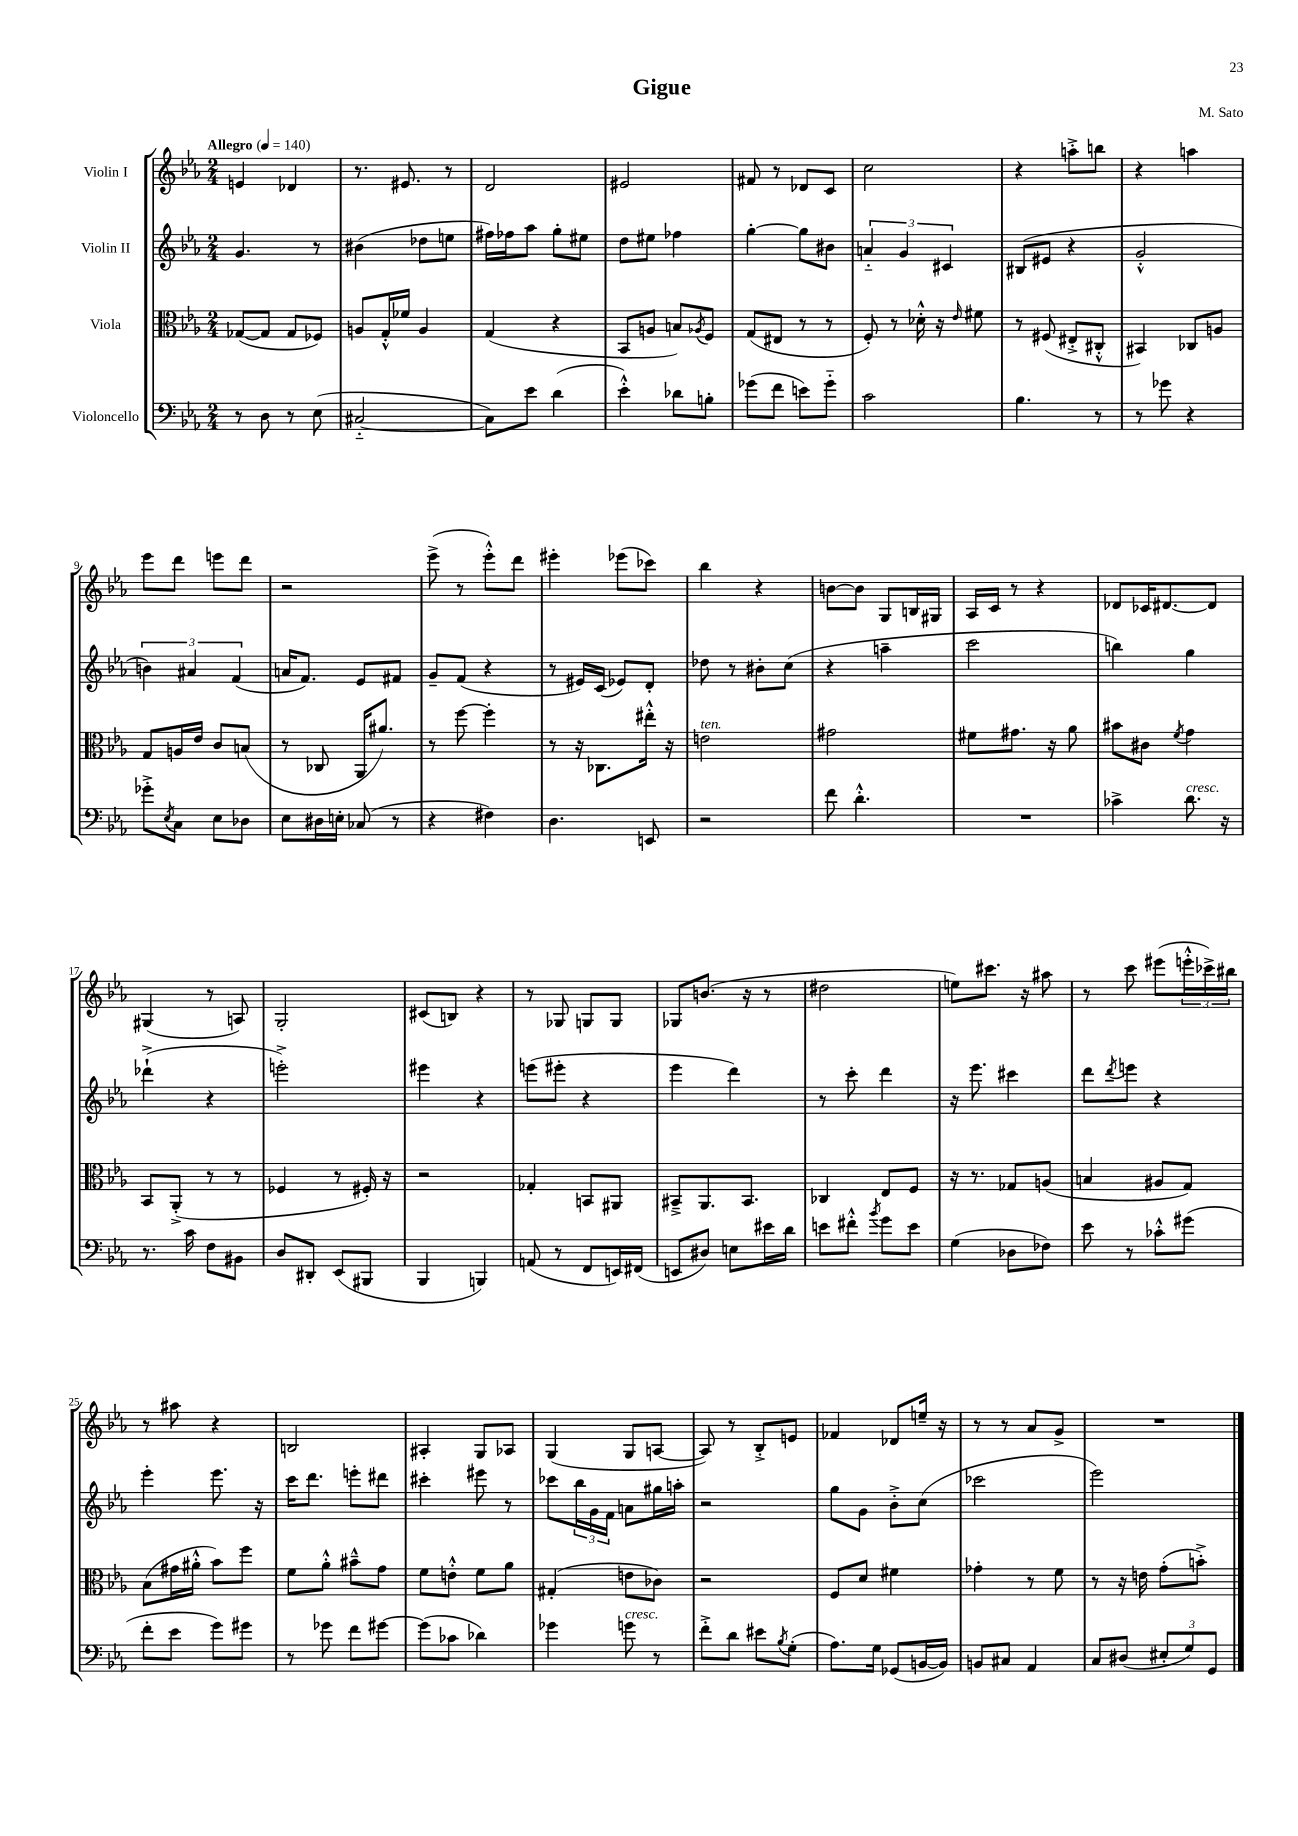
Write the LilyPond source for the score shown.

\header { title = "Gigue" composer = "M. Sato" }
<<
\new StaffGroup <<
\new Staff = "s0" \with { instrumentName = "Violin I" } {
    \clef treble \key ees \major \numericTimeSignature \time 2/4 \tempo "Allegro" 4 = 140
    e'4 des'4 |
    r8. eis'8. r8 |
    d'2 |
    eis'2 |
    fis'8 r8 des'8 c'8 |
    c''2 |
    r4 a''8-.-> b''8 |
    r4 a''4 |
    ees'''8 d'''8 e'''8 d'''8 |
    r2 |
    ees'''8->( r8 ees'''8-.-^) d'''8 |
    eis'''4-. ees'''8( ces'''8) |
    bes''4 r4 |
    b'8~ b'8 g8 b16 gis16 |
    aes16 c'16 r8 r4 |
    des'8 ces'16 dis'8.~ dis'8 |
    gis4( r8 a8) |
    g2-. |
    cis'8( b8) r4 |
    r8 ges8 g8 g8 |
    ges8 b'8.( r16 r8 |
    dis''2 |
    e''8) cis'''8. r16 ais''8 |
    r8 c'''8 eis'''8( \tuplet 3/2 { e'''16-.-^ ces'''16->) bis''16 } |
    r8 ais''8 r4 |
    b2 |
    ais4-. g8 aes8 |
    g4( g8 a8~ |
    a8) r8 bes8-.-> e'8 |
    fes'4 des'8 e''16-- r16 |
    r8 r8 aes'8 g'8-> |
    R2 \bar "|." |
}
\new Staff = "s1" \with { instrumentName = "Violin II" } {
    \clef treble \key ees \major \numericTimeSignature \time 2/4
    g'4. r8 |
    bis'4( des''8 e''8 |
    fis''16) fes''16 aes''8 g''8-. eis''8 |
    d''8 eis''8 fes''4 |
    g''4~-. g''8 bis'8 |
    \tuplet 3/2 { a'4-_ g'4 cis'4 } |
    bis8( eis'8 r4 |
    g'2-.-^ |
    \tuplet 3/2 { b'4) ais'4 f'4( } |
    a'16 f'8.) ees'8 fis'8 |
    g'8-- f'8( r4 |
    r8 eis'16) c'16( ees'8) d'8-. |
    des''8 r8 bis'8-. c''8( |
    r4 a''4-- |
    c'''2 |
    b''4) g''4 |
    des'''4-!->( r4 |
    e'''2-.->) |
    eis'''4 r4 |
    e'''8( eis'''8-. r4 |
    ees'''4 d'''4) |
    r8 c'''8-. d'''4 |
    r16 ees'''8. cis'''4 |
    d'''8 \acciaccatura { d'''8 } e'''8 r4 |
    ees'''4-. ees'''8. r16 |
    c'''16 d'''8. e'''8-. dis'''8 |
    cis'''4-. eis'''8 r8 |
    ces'''8 \tuplet 3/2 { bes''16 g'16 f'16 } a'8 gis''16 a''16-. |
    r2 |
    g''8 g'8 bes'8-.-> c''8( |
    ces'''2 |
    ees'''2) \bar "|." |
}
\new Staff = "s2" \with { instrumentName = "Viola" } {
    \clef alto \key ees \major \numericTimeSignature \time 2/4
    ges8~( ges8 ges8 fes8) |
    a8 g16-.-^ fes'16 a4 |
    g4( r4 |
    bes,8 a8 b8) \acciaccatura { aes8 } f8 |
    g8( eis8 r8 r8 |
    f8-.) r8 des'16-.-^ r16 \grace { ees'16 } fis'8 |
    r8 fis8( eis8-.-> cis8-.-^ |
    bis,4) ces8 a8 |
    g8 a16 ees'16 c'8 b8( |
    r8 ces8 aes,16 ais'8.) |
    r8 f''8~ f''4-. |
    r8 r16 ces8. eis''16-.-^ r16 |
    e'2^\markup { \italic "ten." } |
    gis'2 |
    fis'8 gis'8. r16 aes'8 |
    bis'8 cis'8 \acciaccatura { f'8 } g'4 |
    bes,8 aes,8-.->( r8 r8 |
    fes4 r8 fis16-.) r16 |
    r2 |
    ges4-. b,8 ais,8 |
    bis,8---> aes,8. bis,8. |
    ces4 ees8 f8 |
    r16 r8. ges8 a8( |
    b4 ais8 g8) |
    bes8( gis'16 ais'16-.-^ bes'8) f''8 |
    f'8 aes'8-.-^ bis'8---^ g'8 |
    f'8 e'8-.-^ f'8 aes'8 |
    gis4-.( e'8 ces'8) |
    r2 |
    f8 d'8 fis'4 |
    ges'4-. r8 f'8 |
    r8 r16 e'16 g'8-.( b'8-.->) \bar "|." |
}
\new Staff = "s3" \with { instrumentName = "Violoncello" } {
    \clef bass \key ees \major \numericTimeSignature \time 2/4
    r8 d8 r8 ees8( |
    cis2~-_ |
    cis8) ees'8 d'4( |
    ees'4-.-^) des'8 b8-. |
    ges'8( f'8 e'8) ges'8-_ |
    c'2 |
    bes4. r8 |
    r8 ges'8 r4 |
    ges'8-.-> \acciaccatura { ees8 } c8 ees8 des8 |
    ees8 dis16 e16-. ces8( r8 |
    r4 fis4) |
    d4. e,8 |
    r2 |
    f'8 d'4.-.-^ |
    R2 |
    ces'4-> d'8.^\markup { \italic "cresc." } r16 |
    r8. c'16 f8 bis,8 |
    d8 dis,8-. ees,8( bis,,8 |
    bes,,4 b,,4) |
    a,8( r8 f,8 e,16) fis,16( |
    e,8 dis8) e8 eis'16 d'16 |
    e'8 fis'8-.-^ \acciaccatura { bes'8 } g'8 e'8 |
    g4( des8 fes8) |
    ees'8 r8 ces'8-.-^ gis'8( |
    f'8-. ees'8 g'8) gis'8 |
    r8 ges'8 f'8 gis'8~ |
    gis'8( ces'8 des'4) |
    ges'4 g'8^\markup { \italic "cresc." } r8 |
    f'8-.-> d'8 eis'8 \acciaccatura { bes8 } g8-.( |
    aes8.) g16 ges,8( b,16~ b,16) |
    b,8 cis8 aes,4 |
    c8 dis8( \tuplet 3/2 { eis8-. g8) g,8 } \bar "|." |
}
>>
>>
